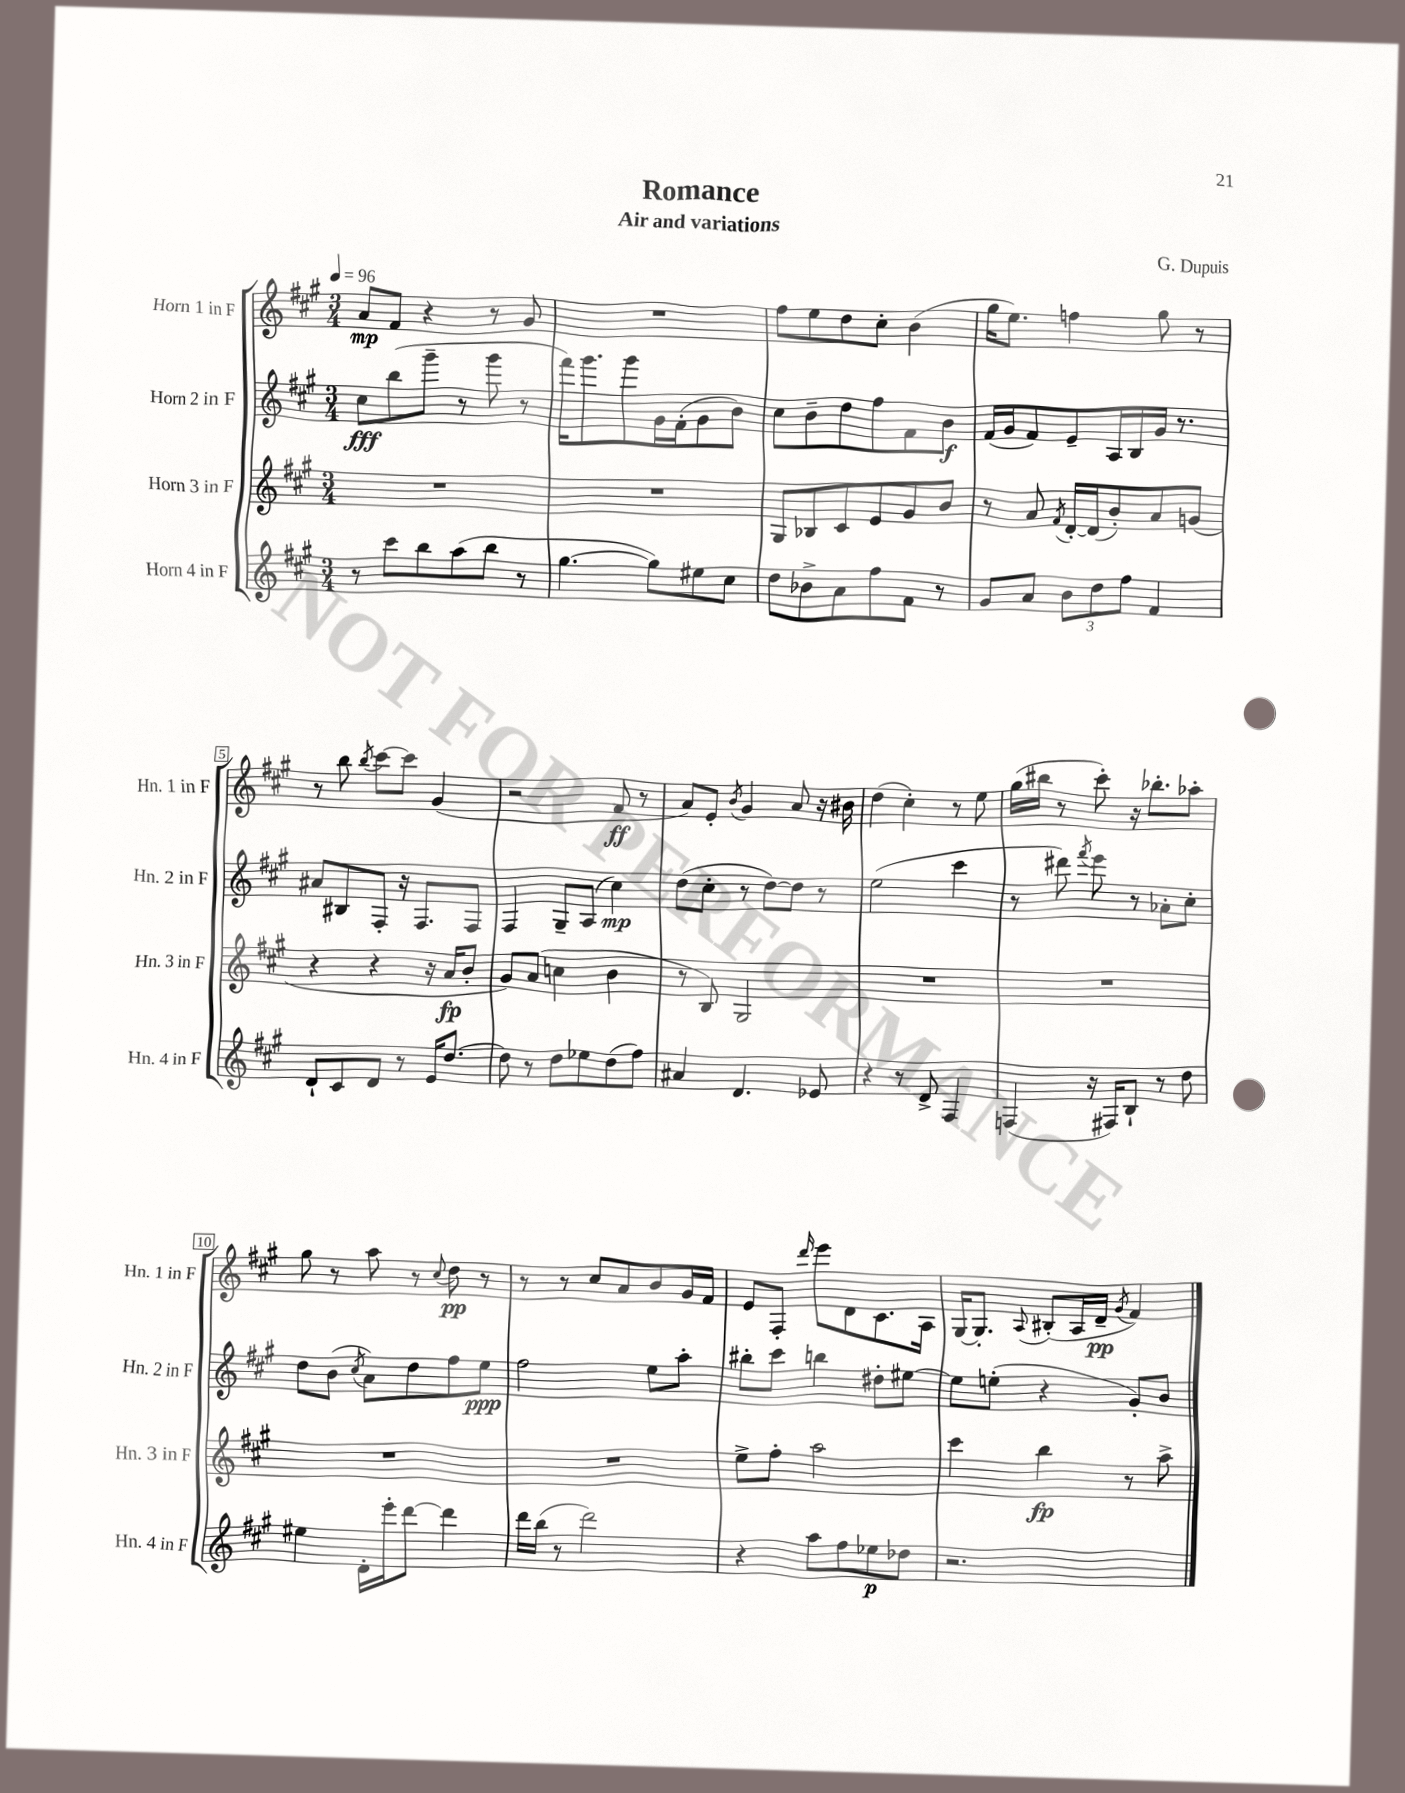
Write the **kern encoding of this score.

**kern	**dynam	**kern	**dynam	**kern	**dynam	**kern	**dynam
*part4	*part4	*part3	*part3	*part2	*part2	*part1	*part1
*staff4	*staff4	*staff3	*staff3	*staff2	*staff2	*staff1	*staff1
*I"Horn 4 in F	*	*I"Horn 3 in F	*	*I"Horn 2 in F	*	*I"Horn 1 in F	*
*I'Hn. 4 in F	*	*I'Hn. 3 in F	*	*I'Hn. 2 in F	*	*I'Hn. 1 in F	*
*clefG2	*	*clefG2	*	*clefG2	*	*clefG2	*
*k[f#c#g#]	*	*k[f#c#g#]	*	*k[f#c#g#]	*	*k[f#c#g#]	*
*M3/4	*	*M3/4	*	*M3/4	*	*M3/4	*
*MM96	*	*MM96	*	*MM96	*	*MM96	*
=1	=1	=1	=1	=1	=1	=1	=1
8r	.	2.r	.	8cc#\L	fff	8a/L	mp
8ccc#\L	.	.	.	(8bb\	.	8f#/J	.
8bb\	.	.	.	8ggg#~\J	.	4r	.
(8aa\	.	.	.	8r	.	.	.
8bb\J	.	.	.	8ggg#\	.	8r	.
8r	.	.	.	8r	.	8g#/	.
=2	=2	=2	=2	=2	=2	=2	=2
[4.gg#\	.	2.r	.	16fff#\KL)	.	2.r	.
.	.	.	.	8.ggg#\	.	.	.
.	.	.	.	8ggg#\	.	.	.
8gg#\L])	.	.	.	16g#\L	.	.	.
.	.	.	.	(16f#'\J	.	.	.
8ee#X\	.	.	.	8g#\	.	.	.
8cc#\J	.	.	.	8b\J)	.	.	.
=3	=3	=3	=3	=3	=3	=3	=3
8dd\L	.	8G#/L	.	8cc#\L	.	8ff#\L	.
8b-X^\	.	8B-X/	.	8b~\	.	8ee\	.
8a\	.	8c#/	.	8dd\	.	8dd\	.
8ff#\	.	8e/	.	8ff#\	.	8cc#'\J	.
8f#\J	.	8g#/	.	8f#\	.	(4b\	.
8r	.	8b/J	.	8b\J	f	.	.
=4	=4	=4	=4	=4	=4	=4	=4
8g#/L	.	8r	.	(16f#/LL	.	16gg#\KL	.
.	.	.	.	16g#/J	.	8.ee\J)	.
8a/J	.	8a/	.	8f#/)	.	.	.
.	.	8qf#/	.	.	.	.	.
12b\L	.	[16d'/LL	.	8e~/	.	4ffn\	.
.	.	(16d/J]	.	.	.	.	.
12dd\	.	.	.	.	.	.	.
.	.	8b'/)	.	16A/L	.	.	.
12ff#\J	.	.	.	.	.	.	.
.	.	.	.	16B/	.	.	.
4f#/	.	8a/	.	16g#/JJ	.	8gg#\	.
.	.	.	.	8.r	.	.	.
.	.	(8gn/J	.	.	.	8r	.
!!LO:LB:g=z
=5	=5	=5	=5	=5	=5	=5	=5
8d`/L	.	4r	.	8a#X/L	.	8r	.
8c#/	.	.	.	8B#X/	.	8bb\	.
.	.	.	.	.	.	8qbb/	.
8d/J	.	4r	.	8F#'/J	.	[8ccc#\L	.
8r	.	.	.	16r	.	8ccc#\J]	.
.	.	.	.	8.F#/L	.	.	.
16e/KL	.	16r	.	.	.	(4g#/	.
[8.dd/J	.	16a/KL	fp	.	.	.	.
.	.	8b'/J	.	8F#/J	.	.	.
=6	=6	=6	=6	=6	=6	=6	=6
8dd\]	.	8g#/L)	.	4F#/	.	2r	.
8r	.	(8a/J	.	.	.	.	.
8dd\L	.	4ccn\	.	8G#~/L	.	.	.
8ee-X\	.	.	.	(8A/J	.	.	.
(8dd\	.	4b\	.	4cc#\)	mp	8f#/	ff
8ff#\J)	.	.	.	.	.	8r	.
=7	=7	=7	=7	=7	=7	=7	=7
4a#X/	.	8r	.	(8dd\L	.	8a/L)	.
.	.	8B/)	.	8cc#'\J	.	8e'/J	.
.	.	.	.	.	.	8qb/	.
4.d/	.	2G#/	.	8r	.	4g#/	.
.	.	.	.	[8dd\L)	.	.	.
.	.	.	.	8dd\J]	.	8a/	.
8e-X/	.	.	.	8r	.	16r	.
.	.	.	.	.	.	16b#X\	.
=8	=8	=8	=8	=8	=8	=8	=8
4r	.	2.r	.	(2ee\	.	(4dd\	.
8r	.	.	.	.	.	4cc#'\)	.
8d^/	.	.	.	.	.	.	.
4F#/	.	.	.	4ccc#\	.	8r	.
.	.	.	.	.	.	8ee\	.
=9	=9	=9	=9	=9	=9	=9	=9
(4Fn/	.	2.r	.	8r	.	(16gg#\LL	.
.	.	.	.	.	.	16bb#X\JJ	.
.	.	.	.	8ddd#X\)	.	8r	.
.	.	.	.	8qfff#/	.	.	.
16r	.	.	.	8eee\	.	8ccc#'\)	.
16F#X/KL)	.	.	.	.	.	.	.
8B`/J	.	.	.	8r	.	16r	.
.	.	.	.	.	.	8.bb-X'\L	.
8r	.	.	.	8a-X'\L	.	.	.
8dd\	.	.	.	8cc#'\J	.	8aa-X'\J	.
!!LO:LB:g=z
=10	=10	=10	=10	=10	=10	=10	=10
4ee#X\	.	2.r	.	8dd\L	.	8gg#\	.
.	.	.	.	(8b\J	.	8r	.
.	.	.	.	8qcc#/	.	.	.
16d'\LL	.	.	.	8a\L)	.	8aa\	.
16eee'\J	.	.	.	.	.	.	.
[8ddd\J	.	.	.	8dd\	.	8r	.
.	.	.	.	.	.	8qqcc#/	.
4ddd\]	.	.	.	8ff#\	.	8dd\	pp
.	.	.	.	8ee\J	ppp	8r	.
=11	=11	=11	=11	=11	=11	=11	=11
16ddd\LL	.	2.r	.	2ff#\	.	8r	.
(16bb\JJ	.	.	.	.	.	.	.
8r	.	.	.	.	.	8r	.
2ddd\)	.	.	.	.	.	8cc#/L	.
.	.	.	.	.	.	8a/	.
.	.	.	.	8ee\L	.	8b/	.
.	.	.	.	8aa'\J	.	16g#/L	.
.	.	.	.	.	.	16f#/JJ	.
=12	=12	=12	=12	=12	=12	=12	=12
4r	.	8ee^\L	.	8bb#X'\L	.	8e/L	.
.	.	8ff#'\J	.	8ccc#\J	.	8F#'/J	.
.	.	.	.	.	.	16qqddd/	.
8aa\L	.	2aa\	.	4bbn\	.	8eee\L	.
8ff#\	.	.	.	.	.	8d\	.
8ee-X\	p	.	.	8dd#X'\L	.	8.c#\	.
8dd-X\J	.	.	.	[8ee#X\J	.	.	.
.	.	.	.	.	.	16A\Jk	.
=13	=13	=13	=13	=13	=13	=13	=13
2.r	.	4ccc#\	.	8ee#\L]	.	[16G#/KL	.
.	.	.	.	.	.	8.G#'/J]	.
.	.	.	.	(8een'\J	.	.	.
.	.	.	.	.	.	8qqA/	.
.	.	4bb\	fp	4r	.	(8B#X'/L	.
.	.	.	.	.	.	16A/L	.
.	.	.	.	.	.	16d~/JJ	pp
.	.	.	.	.	.	8qg#/	.
.	.	8r	.	8g#'/L)	.	4f#/)	.
.	.	8aa^\	.	8b/J	.	.	.
==	==	==	==	==	==	==	==
*-	*-	*-	*-	*-	*-	*-	*-
